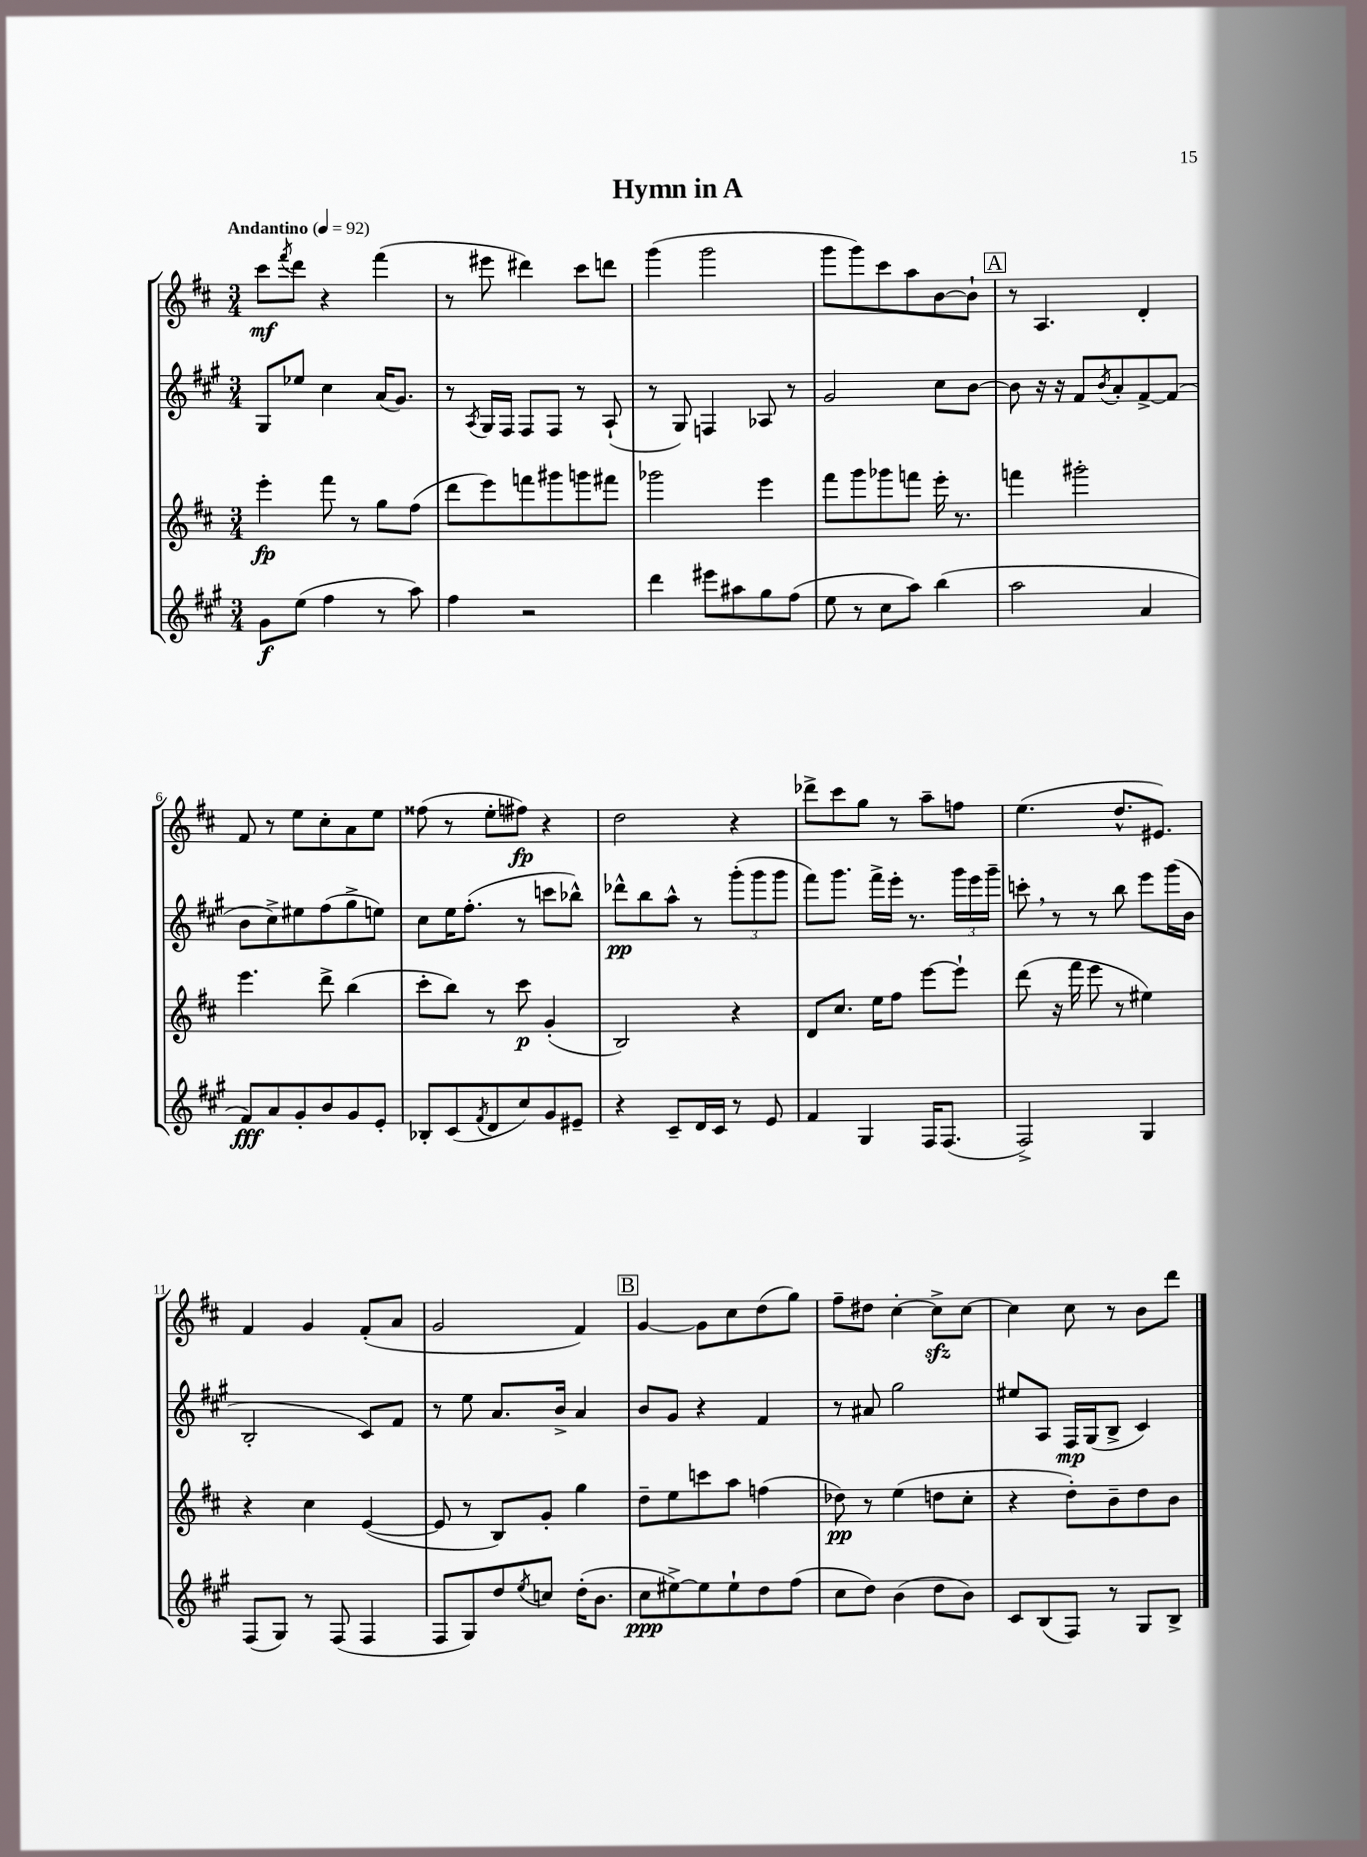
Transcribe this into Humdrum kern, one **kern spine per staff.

**kern	**kern	**kern	**kern
*staff4	*staff3	*staff2	*staff1
*clefG2	*clefG2	*clefG2	*clefG2
*k[f#c#g#]	*k[f#c#]	*k[f#c#g#]	*k[f#c#]
*M3/4	*M3/4	*M3/4	*M3/4
*MM92	*MM92	*MM92	*MM92
8g#\L	4eee'\	8G#/L	8ccc#\L
.	.	.	8qfff#/
(8ee\J	.	8ee-/J	8ddd\J
4ff#\	8fff#\	4cc#\	4r
.	8r	.	.
8r	8gg\L	(16a/LK	(4fff#\
.	.	8.g#/J)	.
8aa\)	(8ff#\J	.	.
=	=	=	=
4ff#\	8ddd\L	8r	8r
.	.	8qA/	.
.	8eee\)	16G#/LL	8eee#\
.	.	16F#/JJ	.
2r	8fff\	8F#/L	4ddd#\)
.	8ggg#\	8F#/J	.
.	8ggg\	8r	8ccc#\L
.	8fff#\J	(8A`/	8ddd\J
=	=	=	=
4ddd\	2ggg-\	8r	(4ggg\
.	.	8G#/)	.
8eee#\L	.	4F/	2ggg\
8aa#\	.	.	.
8gg#\	4eee\	8A-/	.
(8ff#\J	.	8r	.
=	=	=	=
8ee\	8fff#\L	2g#/	8ggg\L
8r	8ggg\	.	8ggg\)
8cc#\L	8ggg-\	.	8ccc#\
8aa\J)	8fff\J	.	8aa\
(4bb\	16eee'\	8cc#\L	[8b\
.	8.r	.	.
.	.	[8b\J	8b`\]J
=	=	=	=
2aa\	4fff\	8b\]	8r
.	.	16r	4.A/
.	.	16r	.
.	2ggg#'\	8f#/L	.
.	.	8qb/	.
.	.	8a'/	.
4a/	.	[8f#^/	4d'/
.	.	(8f#/]J	.
=	=	=	=
8f#/L)	4.eee\	8b\L	8f#/
8a/	.	8cc#^\)	8r
8g#'/	.	8ee#\	8ee\L
8b/	8ddd^\	(8ff#\	8cc#'\
8g#/	(4bb\	8gg#^\	8a\
8e'/J	.	8ee\J)	8ee\J
=	=	=	=
8B-'/L	8ccc#'\L	8cc#\L	(8ff##\
(8c#/	8bb\J)	16ee\K	8r
.	.	(8.ff#'\J	.
8qf#/	.	.	.
8d/	8r	.	8ee'\L
8cc#/)	8ccc#\	8r	8ff#\J)
8g#/	(4g'/	8ccc\L	4r
8e#~/J	.	8bb-^^\J)	.
=	=	=	=
4r	2B/)	8ddd-^^\L	2dd\
.	.	8bb\	.
8c#~/L	.	8aa^^\J	.
16d/L	.	8r	.
16c#/JJ	.	.	.
8r	4r	(12ggg#'\L	4r
.	.	12ggg#\	.
8e/	.	.	.
.	.	12ggg#\J	.
=	=	=	=
4f#/	8d/L	8fff#\L)	8ddd-^\L
.	8.cc#/J	8.ggg#\J	8ccc#\
4G#/	.	.	8gg\J
.	16ee\LK	16fff#^\LL	.
.	8ff#\J	16eee'\JJ	8r
.	.	8.r	.
16F#/LK	[8eee\L	.	8aa~\L
(8.F#/J	.	.	.
.	8eee`\]J	24ggg#\LL	8ff\J
.	.	24eee\	.
.	.	24ggg#~\JJ	.
=	=	=	=
2F#^/)	(8ddd\	8ccc'\	(4.ee\
.	16r	8r	.
.	16fff#\	.	.
.	8eee\	8r	.
.	8r	8bb\	8.dd^^/L
4G#/	4ee#\)	8eee\L	.
.	.	.	8.e#/J)
.	.	(16ggg#\L	.
.	.	16b\JJ	.
=	=	=	=
(8F#/L	4r	2B'/	4f#/
8G#/J)	.	.	.
8r	4cc#\	.	4g/
(8F#/	.	.	.
4F#/	([4e/	8c#/L)	(8f#'/L
.	.	8f#/J	8a/J
=	=	=	=
8F#/L	8e/]	8r	2g/
8G#/)	8r	8ee\	.
8dd/	8B/L)	8.a/L	.
8qee/	.	.	.
8cc/J	8g'/J	.	.
.	.	16b^/Jk	.
(16dd'\LK	4gg\	4a/	4f#/)
8.b\J	.	.	.
=	=	=	=
8cc#\L	8dd~\L	8b/L	[4g/
[8ee#^\)	8ee\	8g#/J	.
8ee#\]	8ccc\	4r	8g\]L
8ee#`\	8aa\J	.	8cc#\
8dd\	(4ff\	4f#/	(8dd\
(8ff#\J	.	.	8gg\J)
=	=	=	=
8cc#\L	8dd-\)	8r	8ff#~\L
8dd\J)	8r	8a#/	8dd#\J
(4b\	(4ee\	2gg#\	[4cc#'\
8dd\L	8dd\L	.	8cc#^\]L
8b\J)	8cc#'\J	.	[8cc#\J
=	=	=	=
8c#/L	4r	8ee#/L	4cc#\]
(8B/	.	8A/J	.
8F#/J)	8dd'\L)	16F#/LL	8cc#\
.	.	(16G#/J	.
8r	8b~\	8B^/J	8r
8G#/L	8dd\	4c#/)	8b\L
8B^/J	8b\J	.	8ddd\J
==	==	==	==
*-	*-	*-	*-
